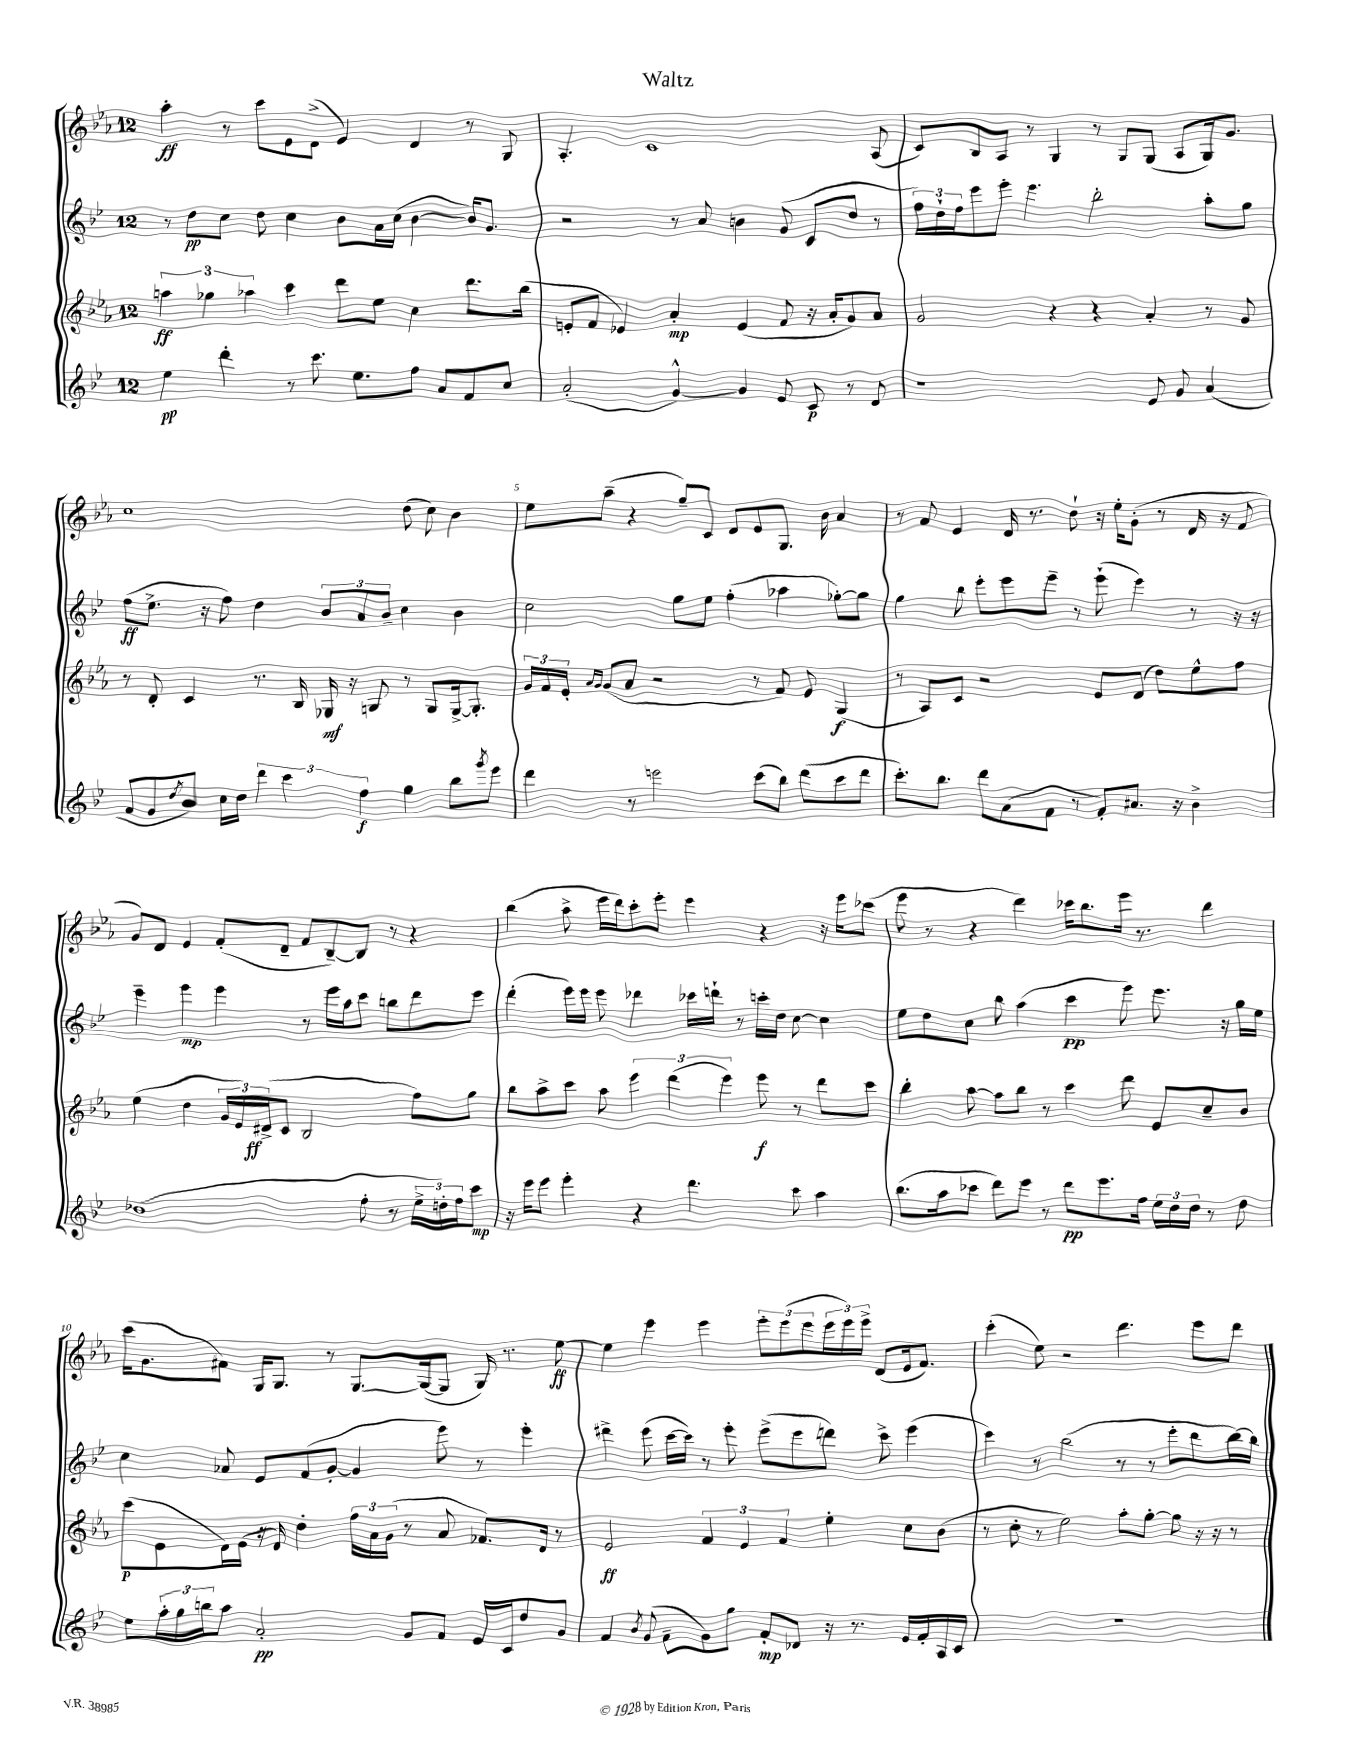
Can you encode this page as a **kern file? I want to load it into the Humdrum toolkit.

**kern	**dynam	**kern	**dynam	**kern	**dynam	**kern	**dynam
*part4	*part4	*part3	*part3	*part2	*part2	*part1	*part1
*staff4	*staff4	*staff3	*staff3	*staff2	*staff2	*staff1	*staff1
*clefG2	*	*clefG2	*	*clefG2	*	*clefG2	*
*k[b-e-]	*	*k[b-e-a-]	*	*k[b-e-]	*	*k[b-e-a-]	*
*M12/8	*	*M12/8	*	*M12/8	*	*M12/8	*
=1	=1	=1	=1	=1	=1	=1	=1
4ee-\	pp	6aan\	ff	8r	.	4aa-'\	ff
.	.	.	.	8dd\L	pp	.	.
.	.	6gg-X\	.	.	.	.	.
4ddd'\	.	.	.	8cc\J	.	8r	.
.	.	6aa-X\	.	.	.	.	.
.	.	.	.	8dd\	.	8ccc\L	.
8r	.	4ccc\	.	4cc\	.	8e-\	.
8.ccc\	.	.	.	.	.	(8d^\J	.
.	.	8ddd\L	.	8b-\L	.	4e-/)	.
8.ee-\L	.	.	.	.	.	.	.
.	.	8ee-\J	.	16a\L	.	.	.
.	.	.	.	(16cc\JJ	.	.	.
8ff\J	.	4cc\	.	[4b-\	.	4d/	.
8a/L	.	.	.	.	.	.	.
8f/	.	8.ddd\L	.	16b-/KL])	.	8r	.
.	.	.	.	8.g/J	.	.	.
8cc/J	.	.	.	.	.	8G/	.
.	.	(16bb-\Jk	.	.	.	.	.
=2	=2	=2	=2	=2	=2	=2	=2
(2a'/	.	8en'/L	.	2r	.	4.A-'/	.
.	.	8f/J	.	.	.	.	.
.	.	4e-X/)	.	.	.	.	.
.	.	.	.	.	.	1c	.
[4g^^/)	.	4a-'/	mp	8r	.	.	.
.	.	.	.	8a/	.	.	.
4g/]	.	(4e-/	.	4bn\	.	.	.
8e-/	.	8f/	.	(8g/	.	.	.
8c/	p	16r	.	8c/L	.	.	.
.	.	16a-'/KL	.	.	.	.	.
8r	.	8g/)	.	8dd/J	.	.	.
8d/	.	8a-/J	.	8r	.	(8A-/	.
=3	=3	=3	=3	=3	=3	=3	=3
1r	.	2g/	.	24ff\LL)	.	8c/L)	.
.	.	.	.	24dd`\	.	.	.
.	.	.	.	24ff\J	.	.	.
.	.	.	.	8eee-\	.	8B-/	.
.	.	.	.	8eee-'\J	.	8A-/J	.
.	.	.	.	4.eee-\	.	8r	.
.	.	4r	.	.	.	4G/	.
.	.	4r	.	2bb-'\	.	8r	.
.	.	.	.	.	.	8G/L	.
8e-/	.	4a-'/	.	.	.	(8G/J	.
8g/	.	.	.	.	.	8A-/L	.
(4a/	.	8r	.	8aa'\L	.	16G/k)	.
.	.	.	.	.	.	8.g/J	.
.	.	8g/	.	8gg\J	.	.	.
!!LO:LB:g=z
=4	=4	=4	=4	=4	=4	=4	=4
8f/L	.	8r	.	(8ff\L	ff	1cc	.
8g/	.	8d'/	.	8.ee-^\J	.	.	.
8qdd/	.	.	.	.	.	.	.
8b-/J)	.	4c/	.	.	.	.	.
.	.	.	.	16r	.	.	.
16cc\LL	.	.	.	8ff\)	.	.	.
16dd\JJ	.	.	.	.	.	.	.
6ddd\	.	8.r	.	4dd\	.	.	.
6ccc\	.	.	.	.	.	.	.
.	.	16B-/	.	.	.	.	.
.	.	16G-X/	mf	12b-/L	.	.	.
.	.	16r	.	.	.	.	.
6ff\	f	.	.	12a/	.	.	.
.	.	8Gn/	.	.	.	.	.
.	.	.	.	12b-~/J	.	.	.
4gg\	.	8r	.	4cc\	.	(8dd\	.
.	.	8G/L	.	.	.	8cc\)	.
8bb-\L	.	[16G^/k	.	4b-\	.	4b-\	.
.	.	8.G'/J]	.	.	.	.	.
8qggg/	.	.	.	.	.	.	.
8eee-\J	.	.	.	.	.	.	.
=5	=5	=5	=5	=5	=5	=5	=5
4ddd\	.	24g/LL	.	2cc\	.	8ee-\L	.
.	.	24f/	.	.	.	.	.
.	.	24e-'/JJ	.	.	.	.	.
.	.	16qqa-/LL	.	.	.	.	.
.	.	16qqg/JJ	.	.	.	.	.
.	.	(8g/L	.	.	.	(8aa-~\J	.
8r	.	8a-/J	.	.	.	4r	.
2eeen\	.	2r	.	.	.	.	.
.	.	.	.	8gg\L	.	8gg~/L)	.
.	.	.	.	8ee-\J	.	8c/J	.
.	.	.	.	(4ff'\	.	8d/L	.
(8ccc\L	.	8r	.	.	.	8e-/	.
8bb-\J)	.	8f/)	.	4aa-X\	.	8.G/J	.
(8ddd\L	.	8e-/	.	.	.	.	.
.	.	.	.	.	.	16b-\	.
8ccc\	.	(4G/	f	[8gg-X'\L)	.	4a-/	.
8ddd\J	.	.	.	8gg-\J]	.	.	.
=6	=6	=6	=6	=6	=6	=6	=6
8.ccc'\L)	.	8r	.	4gg\	.	8r	.
.	.	8A-/L)	.	.	.	8f/	.
8.bb-\J	.	.	.	.	.	.	.
.	.	8c/J	.	8bb-\	.	4e-/	.
8ddd\L	.	2r	.	8eee-'\L	.	.	.
(8a\	.	.	.	8eee-\	.	16d/	.
.	.	.	.	.	.	8.r	.
8f\J	.	.	.	8eee-~\J	.	.	.
8r	.	.	.	8r	.	8dd`\	.
8f'/L)	.	8e-/L	.	(8eee-`\	.	16r	.
.	.	.	.	.	.	16ee-'\KL	.
8.a#X/J	.	(8d/J	.	4eee-\)	.	(8g'\J	.
.	.	8dd\L)	.	.	.	8r	.
16r	.	.	.	.	.	.	.
4b-^\	.	8ee-^^\	.	8r	.	16d/	.
.	.	.	.	.	.	16r	.
.	.	8ff\J	.	16r	.	8f/	.
.	.	.	.	16r	.	.	.
!!LO:LB:g=z
=7	=7	=7	=7	=7	=7	=7	=7
(1dd-X	.	(4ee-\	.	4eee-~\	.	8g/L)	.
.	.	.	.	.	.	8d/J	.
.	.	4dd\	.	4eee-\	mp	4e-/	.
.	.	24g/LL	.	4eee-\	.	(8f'/L	.
.	.	24e-/)	.	.	.	.	.
.	.	(24d#X^/J	ff	.	.	.	.
.	.	8c/J	.	.	.	8d~/J	.
.	.	2B-/	.	8r	.	8f/L	.
.	.	.	.	16eee-\LL	.	[8B-~/)	.
.	.	.	.	16aa\J	.	.	.
8ff'\	.	.	.	8ccc\J	.	8B-/J]	.
8r	.	.	.	8bbn\L	.	8r	.
24ee-^\LL	.	8ff\L)	.	8ddd\	.	4r	.
24ddn'\)	.	.	.	.	.	.	.
24ff\J	.	.	.	.	.	.	.
8ccc\J	mp	8gg\J	.	8eee-\J	.	.	.
=8	=8	=8	=8	=8	=8	=8	=8
16r	.	8bb-\L	.	(4ddd'\	.	(4bb-\	.
16eee-\KL	.	.	.	.	.	.	.
8eee-\J	.	8aa-^\	.	.	.	.	.
4eee-'\	.	8ccc\J	.	16eee-\LL)	.	8aa-^\	.
.	.	.	.	16eee-\JJ	.	.	.
.	.	8aa-\	.	8eee-\	.	16eee-\LL	.
.	.	.	.	.	.	16ddd\J)	.
4r	.	6eee-\	.	4ddd-X\	.	8ccc'\	.
.	.	.	.	.	.	8eee-'\J	.
.	.	(6ddd\	.	.	.	.	.
4.ddd\	.	.	.	16ccc-X\LL	.	4eee-\	.
.	.	.	.	16dddn`\JJ	.	.	.
.	.	6eee-\)	.	.	.	.	.
.	.	.	.	8r	.	.	.
.	.	8eee-\	f	16cccn'\LL	.	4r	.
.	.	.	.	16dd\JJ	.	.	.
8ccc\	.	8r	.	[8cc\	.	.	.
4aa\	.	8ddd\L	.	4cc\]	.	16r	.
.	.	.	.	.	.	16eee-\KL	.
.	.	8ccc\J	.	.	.	(8ccc-X\J	.
=9	=9	=9	=9	=9	=9	=9	=9
(8.bb-\L	.	4bb-'\	.	8ee-\L	.	8eee-\	.
.	.	.	.	8dd\	.	8r	.
16aa\k	.	.	.	.	.	.	.
8ccc-X\J	.	[8aa-\	.	8cc\J	.	4r	.
8ddd\L)	.	8aa-\L]	.	8bb-\	.	.	.
8eee-\J	.	8bb-\J	.	(4aa\	.	4ddd\)	.
8r	.	8r	.	.	.	.	.
8ddd\L	pp	4ccc\	.	4ccc\	pp	16ccc-X\KL	.
.	.	.	.	.	.	8.bb-\	.
8.eee-\	.	.	.	.	.	.	.
.	.	8ddd\	.	8eee-\)	.	16eee-\Jk	.
16ff\Jk	.	.	.	.	.	8.r	.
24ee-\LL	.	8e-/L	.	8.eee-\	.	.	.
24dd\	.	.	.	.	.	.	.
24dd\JJ	.	.	.	.	.	.	.
8r	.	8cc~/	.	.	.	4ddd\	.
.	.	.	.	16r	.	.	.
8dd\	.	8b-/J	.	16gg\LL	.	.	.
.	.	.	.	16ee-\JJ	.	.	.
!!LO:LB:g=z
=10	=10	=10	=10	=10	=10	=10	=10
8ee-\L	.	(8ccc\L	p	4cc\	.	(16ccc\KL	.
.	.	.	.	.	.	8.g\	.
24aa'\L	.	8e-\	.	.	.	.	.
24gg\	.	.	.	.	.	.	.
24bbn\J	.	.	.	.	.	.	.
8aa\J	.	16d\L)	.	8a-X/	.	8f#X\J)	.
.	.	(16e-\JJ	.	.	.	.	.
2a'/	pp	16r	.	8e-/L	.	16G/KL	.
.	.	16d/)	.	.	.	8.G/J	.
.	.	4dd'\	.	(8f/	.	.	.
.	.	.	.	[8g'/J	.	8r	.
.	.	24ff\LL	.	4g/]	.	[8.G/L	.
.	.	24a-\	.	.	.	.	.
.	.	(24g\JJ	.	.	.	.	.
8g/L	.	8r	.	.	.	.	.
.	.	.	.	.	.	(16G/k_	.
8f/J	.	8a-/	.	8eee-\)	.	8G/J]	.
16e-/LL	.	8.f-X/L)	.	8r	.	16G/)	.
16c/J	.	.	.	.	.	8.r	.
8dd/	.	.	.	4eee-'\	.	.	.
.	.	16d/Jk	.	.	.	.	.
8g/J	.	8r	.	.	.	[8ee-\	ff
=11	=11	=11	=11	=11	=11	=11	=11
4f/	.	2e-/	ff	4ddd#X^\	.	4ee-\]	.
8qb-/	.	.	.	.	.	.	.
(8g/	.	.	.	(8eee-\	.	4eee-\	.
8f~\L	.	.	.	[16ccc\LL	.	.	.
.	.	.	.	16ccc\JJ])	.	.	.
8g\)	.	6f/	.	8r	.	4eee-\	.
8gg\J	.	.	.	8eee-'\	.	.	.
.	.	6e-/	.	.	.	.	.
8f'/L	mp	.	.	(8eee-^\L	.	12eee-'\L	.
.	.	6f/	.	.	.	(12eee-\	.
8d-X/J	.	.	.	8eee-\	.	.	.
.	.	.	.	.	.	12eee-\	.
16r	.	4ee-'\	.	8dddn\J)	.	24eee-\L	.
.	.	.	.	.	.	24eee-\)	.
8.r	.	.	.	.	.	.	.
.	.	.	.	.	.	24eee-^\JJ	.
.	.	.	.	8ccc^\	.	(8d/L	.
16e-/LL	.	8cc\L	.	(4eee-\	.	16e-/k	.
16f'/	.	.	.	.	.	8.f/J)	.
16A/	.	(8b-\J	.	.	.	.	.
16c/JJ	.	.	.	.	.	.	.
=12	=12	=12	=12	=12	=12	=12	=12
1.r	.	8r	.	4ccc\)	.	(4ccc'\	.
.	.	8cc'\	.	.	.	.	.
.	.	8r	.	8r	.	8ee-\)	.
.	.	2ee-\)	.	(2bb-\	.	2r	.
.	.	8aa-'\L	.	8r	.	4.ddd\	.
.	.	[8gg'\J	.	8r	.	.	.
.	.	8gg\]	.	8eee-'\L	.	.	.
.	.	16r	.	8ddd\	.	8eee-\L	.
.	.	16r	.	.	.	.	.
.	.	8r	.	[16bb-\L)	.	8ddd\J	.
.	.	.	.	16bb-\JJ]	.	.	.
==	==	==	==	==	==	==	==
*-	*-	*-	*-	*-	*-	*-	*-
